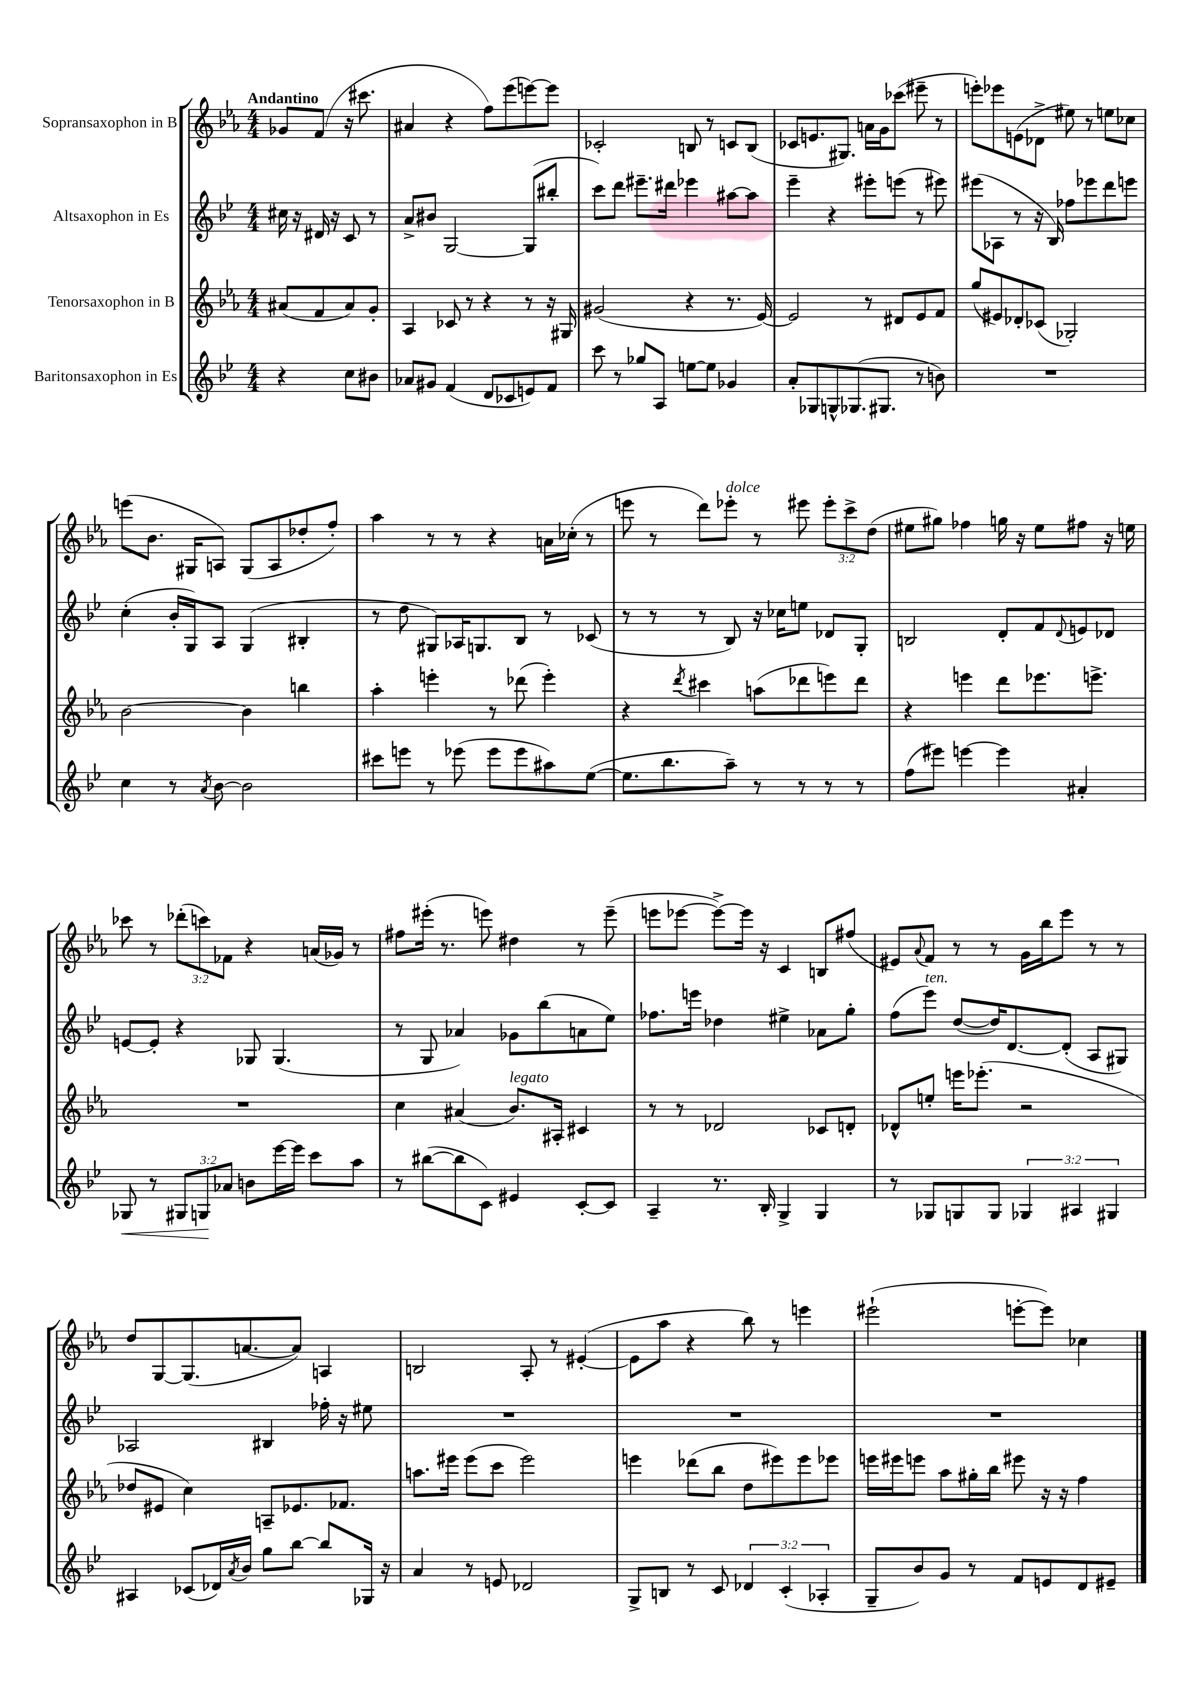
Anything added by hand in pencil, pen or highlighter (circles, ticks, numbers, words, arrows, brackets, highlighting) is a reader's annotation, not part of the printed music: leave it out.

**kern	**kern	**kern	**kern
*staff4	*staff3	*staff2	*staff1
*clefG2	*clefG2	*clefG2	*clefG2
*k[b-e-]	*k[b-e-a-]	*k[b-e-]	*k[b-e-a-]
*M4/4	*M4/4	*M4/4	*M4/4
4r	(8a#	16cc#	8g-
.	.	16r	.
.	8f	16d#	(8f
.	.	16r	.
8cc	8a#)	8c	16r
.	.	.	8.ccc#
8b#	8g'	8r	.
=	=	=	=
8a-	4A-	8a^	4a#
8g#	.	8b#	.
(4f	8c-	[2G	4r
.	8r	.	.
8d	4r	.	8ff)
8c-	.	.	(8eee-
8e)	8r	(8G]	[8eee)
8f	16r	8bb#'	8eee]
.	16G#	.	.
=	=	=	=
8ccc	(2g#	8ccc)	2c-'
8r	.	8ddd	.
8gg-	.	8.eee#~	.
8A	.	.	.
.	.	16ddd#	.
[8ee	4r	4eee-	8B
8ee]	.	.	8r
4g-	8.r	[8aa#	8c
.	.	8aa#]	(8B
.	[16e-)	.	.
=	=	=	=
8a'	2e-]	4eee-~	8c-
8G-	.	.	8.e
8G^^	.	4r	.
.	.	.	8.G#)
(8.G-	.	.	.
.	8r	8eee#'	16a
8.G#	.	.	16g
.	8d#	(8eee	(8ccc-
8r	8e-	8r	8eee#~
8b)	8f	8eee#)	8r
=	=	=	=
1r	(8gg	(8eee#	8eee')
.	8e#)	8A-	8eee-
.	8d-'	8r	(8e
.	(8c-	16r	8d-^
.	.	16B-)	.
.	2G-')	8ff-	8ee#)
.	.	8eee-	8r
.	.	8ddd	8ee
.	.	8eee	8cc-
=	=	=	=
4cc	[2b-	(4cc'	(8eee
.	.	.	8.b-
8r	.	16b-'	.
.	.	16G)	16G#
8qa	.	.	.
[8b-	.	8A	8A)
2b-]	4b-]	(4G	(8G#
.	.	.	8A
.	4bb	4B#'	8dd-'
.	.	.	8ff')
=	=	=	=
8ccc#	4aa-'	8r	4aa-
8eee	.	8dd	.
8r	4eee'	8G#)	8r
(8eee-	.	16A-	8r
.	.	8.G	.
8eee-	8r	.	4r
8eee-	(8ddd-	8B-	.
8aa#)	4eee')	8r	16a
.	.	.	(16cc-'
([8ee-	.	(8c-	8r
=	=	=	=
8.ee-]	4r	8r	8eee
.	.	8r	8r
8.bb-	.	.	.
.	8qddd	.	.
.	4ccc#	8r	8ddd)
8aa~)	.	8B-)	8eee-'
8r	(8aa	16r	8r
.	.	16cc-	.
8r	8ddd-	8ee	8eee#
8r	8eee)	8d-	12eee#'
.	.	.	12ccc^
8r	8ddd-	8G'	.
.	.	.	(12dd
=	=	=	=
(8ff	4r	2B	8ee#
8eee#)	.	.	8gg#)
[4eee	4eee	.	4ff-
4eee]	8ddd	8d'	16gg
.	.	.	16r
.	8.eee-	8f	8ee#
.	.	8qqd	.
4a#'	.	8e	8ff#
.	8.eee^	.	.
.	.	8d-	16r
.	.	.	16ee
=	=	=	=
8G-	1r	[8e	8ccc-
8r	.	8e']	8r
12G#	.	4r	(12ddd-'
12G	.	.	12ccc)
12a-	.	.	12f-
8b	.	8G-	4r
[16eee-	.	(4.G-	.
16eee-]	.	.	.
8ccc	.	.	(16a
.	.	.	16g-)
8aa	.	.	8r
=	=	=	=
8r	4cc	8r	8ff#
([8bb#	.	8G	(16eee#'
.	.	.	8.r
8bb#]	(4a#	4a-)	.
8c)	.	.	8eee)
4e#	8.b-)	8g-	4dd#
.	.	(8bb-	.
.	16A#'	.	.
[8c'	4c#	8a	8r
8c]	.	8ee-)	(8eee~
=	=	=	=
4A~	8r	8.ff-	8eee
.	8r	.	[8eee-
.	.	16eee	.
8.r	2d-	4dd-	8eee-^_)
.	.	.	16eee-]
16B-'	.	.	16r
4G^	.	4ee#^	4c
4G	8c-	8a-	8B
.	8d'	8gg'	(8ff#
=	=	=	=
8r	8d-^^	(8ff	8e#)
.	.	.	8qqa-
8G-	8ee'	8eee-)	8f
8G	16eee	([8dd	8r
.	(8.eee-'	.	.
8G	.	16dd])	8r
.	.	[8.d	.
6G-	2r	.	16g
.	.	.	16bb-
.	.	(8d']	8eee-
6A#	.	.	.
.	.	8A	8r
6G#	.	.	.
.	.	8G#)	8r
=	=	=	=
4A#	8dd-	2A-	8dd
.	8e#	.	[8G
(8c-	4cc)	.	(8.G]
16d-)	.	.	.
8qa	.	.	.
16b-	.	.	[8.a
8gg	8A~	4B#	.
[8bb-	8.e-	.	8a])
8bb-]	.	16ff-'	4A
.	8.f-	16r	.
16G-	.	8ee#	.
16r	.	.	.
=	=	=	=
4a	8.aa	1r	2B
.	16eee#	.	.
8r	(8eee#	.	.
8e	8ccc	.	.
2d-	2eee#)	.	8A-'
.	.	.	8r
.	.	.	([4e#'
=	=	=	=
8G^	4eee	1r	8e#]
8B	.	.	8aa-
8r	(8ddd-	.	4r
8c	8bb-	.	.
6d-	8dd	.	8bb-)
.	8eee#)	.	8r
(6c'	.	.	.
.	8eee#	.	4eee
6A-'	.	.	.
.	8eee-	.	.
=	=	=	=
8G~	16eee	1r	(2eee#`
.	16eee#	.	.
8b-)	8eee	.	.
8g	8aa-	.	.
8r	16gg#'	.	.
.	16bb-	.	.
8f	8eee#	.	[8eee'
8e	16r	.	8eee])
.	16r	.	.
8d	4ff	.	4cc-
8e#~	.	.	.
==	==	==	==
*-	*-	*-	*-
